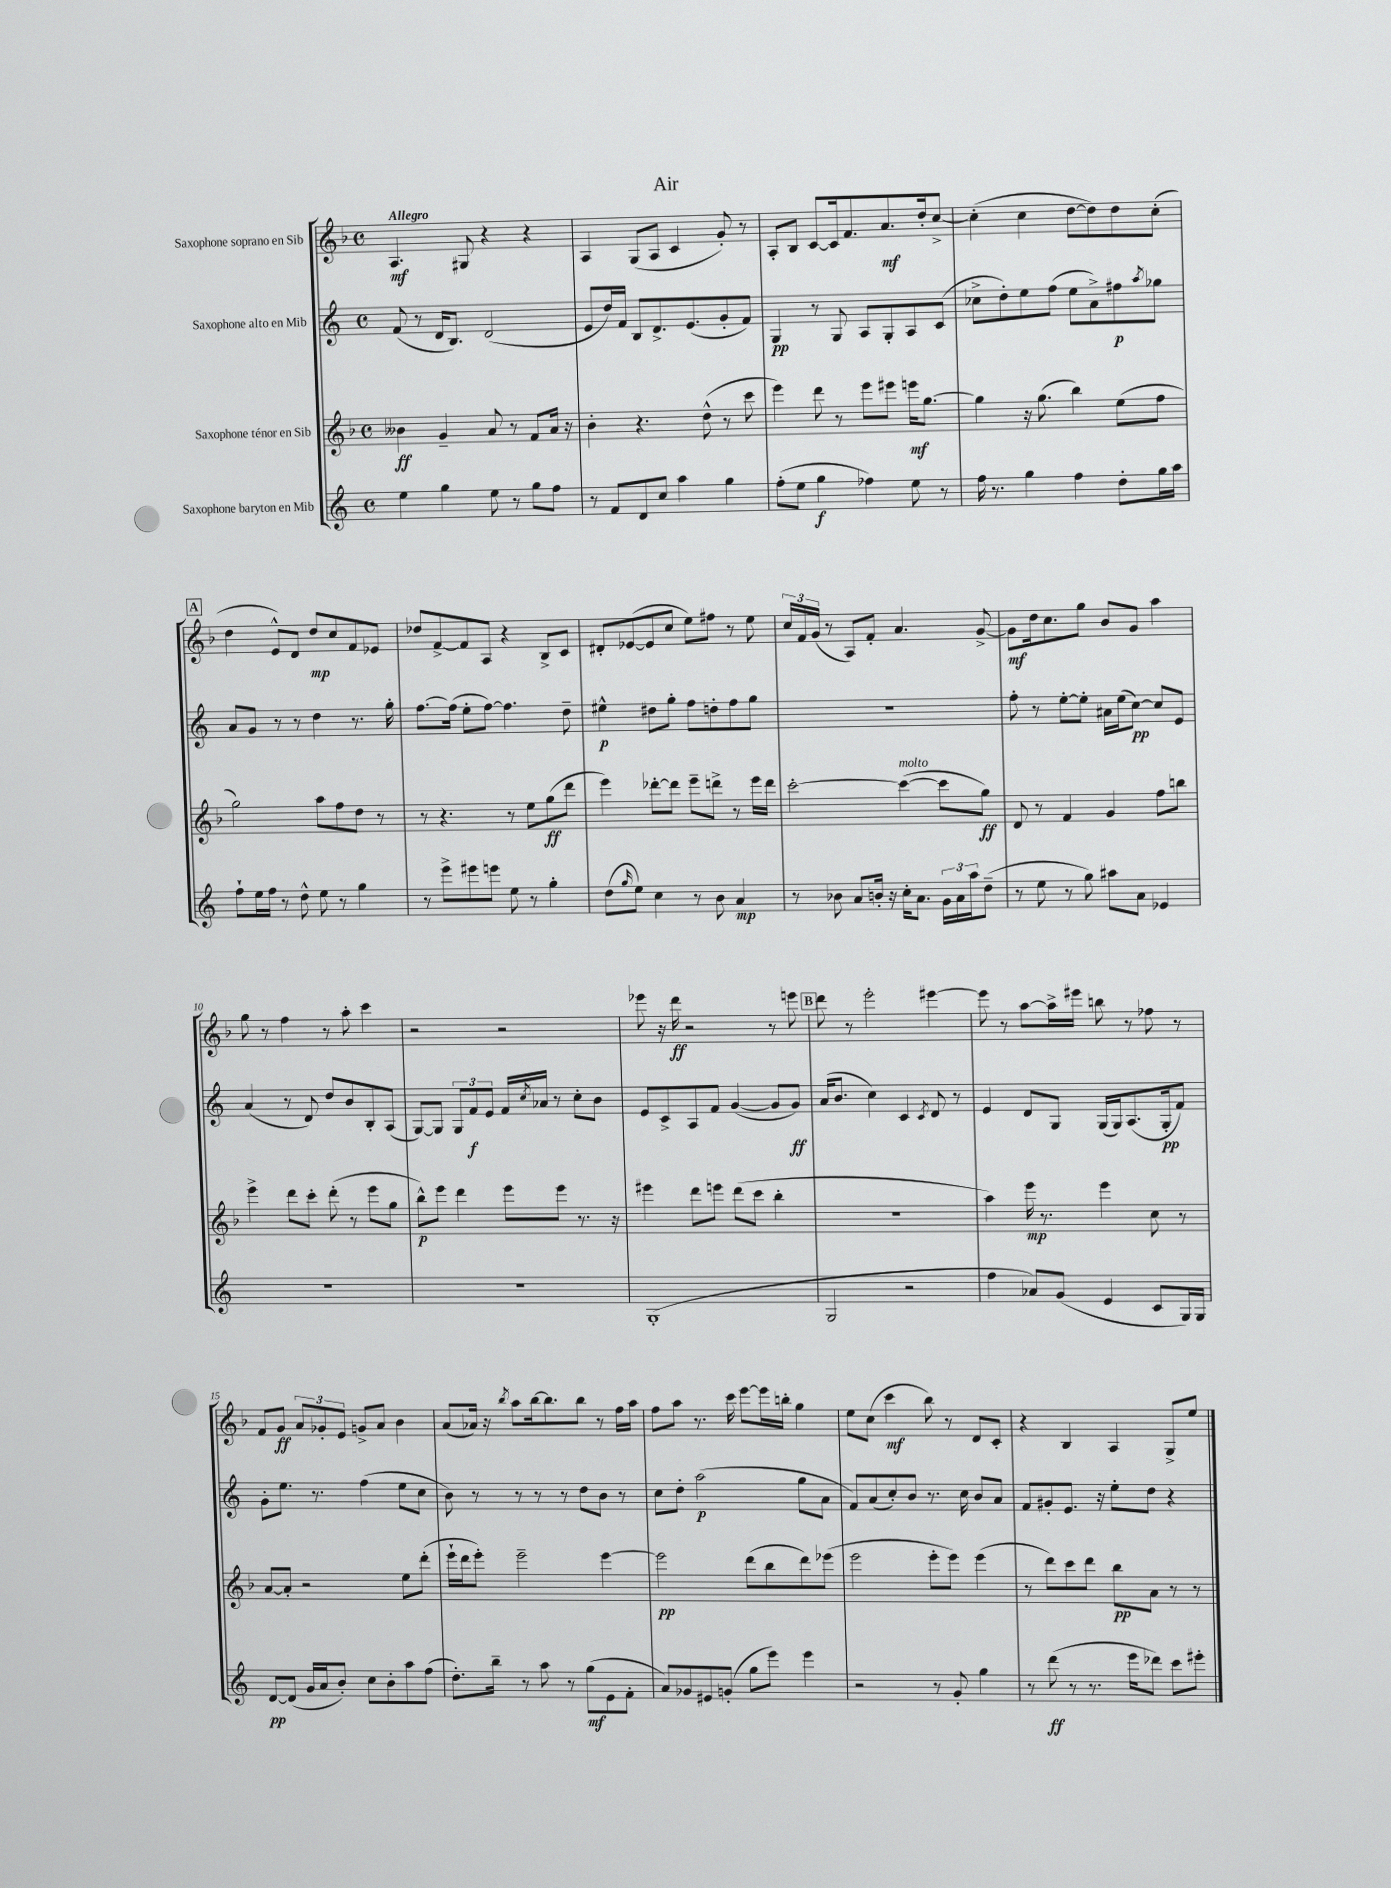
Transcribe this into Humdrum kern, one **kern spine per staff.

**kern	**kern	**kern	**kern
*staff4	*staff3	*staff2	*staff1
*clefG2	*clefG2	*clefG2	*clefG2
*k[]	*k[b-]	*k[]	*k[b-]
*M4/4	*M4/4	*M4/4	*M4/4
*met(c)	*met(c)	*met(c)	*met(c)
4ee	4b--	(8f	4.A
.	.	8r	.
4gg	4g~	16d	.
.	.	8.B)	.
.	.	.	8G#
8ee	8a	(2d	4r
8r	8r	.	.
8gg	8f	.	4r
8ff	16a	.	.
.	16r	.	.
=	=	=	=
8r	4b-'	8e	4A
8f	.	16dd)	.
.	.	16f	.
8d	4.r	8B	(8G
8cc	.	8.d^	8A
4aa	.	.	4c
.	.	(8.e	.
.	(8dd^^	.	.
4gg	8r	8g'	8g')
.	8ccc	8f)	8r
=	=	=	=
(8ff'	4eee)	4G	8A'
8ee	.	.	8B-
4gg	8ddd	8r	[8c
.	8r	8G	16c]
.	.	.	8.f
4ff-)	8eee	8A	.
.	8eee#	8G'	8.a
8ee	16eee	8A	.
.	[8.gg	.	16dd'
8r	.	(8c	[8cc^
=	=	=	=
16ff	4gg]	8cc-^	(4cc']
8.r	.	.	.
.	.	8dd')	.
4gg	16r	8ee	4cc
.	(8.gg	.	.
.	.	(8ff	.
4ff	4bb-)	8ee	[8dd
.	.	8a^)	8dd])
8dd'	(8ee	8ff#	8dd
.	.	8qaa	.
16gg	8ff	8gg-	(8cc'
16aa	.	.	.
=	=	=	=
8ff`	2gg)	8a	4dd
16ee	.	8g	.
16ff	.	.	.
8r	.	8r	8e^^)
8dd^^	.	8r	8d
8ee	8aa	4dd	8dd
8r	8ff	.	8cc
4gg	8dd	8.r	8f
.	8r	.	8e-
.	.	16gg'	.
=	=	=	=
8r	8r	[8.ff	8dd-
8eee^	4.r	.	[8f^
.	.	(16ff]	.
8eee#	.	8ee'	8f]
8eee	.	[8ff)	8A
8ee	8r	4.ff]	4r
8r	8ee	.	.
4gg'	(8gg	.	8B-^
.	8ddd	8dd~	8c
=	=	=	=
(8dd	4eee)	4ee#^^	8d#'
16qqgg	.	.	.
8ee)	.	.	([8e-
4cc	[8ddd-'	8dd#	8e-]
.	8ddd-]	8gg'	8cc
8r	8eee~	8ff	8ee)
8b	8ddd^	8dd'	8ff#
4a	8r	8ff	8r
.	16eee	8gg	8ee
.	16ddd	.	.
=	=	=	=
8r	[2ccc'	1r	24cc
.	.	.	24f
.	.	.	(24g
8b-	.	.	8r
8a	.	.	8A)
16b'	.	.	8f'
16r	.	.	.
16cc'	(4ccc_	.	4.a
8.a	.	.	.
24g	8ccc]	.	.
24a	.	.	.
24aa	.	.	.
(8dd~	8gg)	.	[8g^
=	=	=	=
8r	8d	8ff'	8g]
8ee	8r	8r	16dd
.	.	.	8.cc
8r	4f	[8ee'	.
8gg)	.	8ee']	8gg
8aa#	4g	16a#	8b-
.	.	(16ee	.
8a	.	[8cc)	8g
4e-	8ff	8cc]	4aa
.	8bb	8e	.
=	=	=	=
1r	4eee^	(4a	8gg
.	.	.	8r
.	8ddd	8r	4ff
.	8ccc'	8d)	.
.	(8ddd'	8dd	8r
.	8r	8b	8aa'
.	8eee	8B'	4ccc
.	8gg	(8A	.
=	=	=	=
1r	8bb-^^)	[8G)	2r
.	8eee	8G]	.
.	4ddd	12G	.
.	.	12f	.
.	.	12e	.
.	8eee	16f	2r
.	.	8qcc	.
.	.	16a-	.
.	8eee	8r	.
.	8.r	8cc'	.
.	.	8b	.
.	16r	.	.
=	=	=	=
(1G'	4eee#	8e	8eee-
.	.	8c^	16r
.	.	.	16ddd
.	8ddd	8A	2r
.	8eee	8f	.
.	(8ddd	([4g	.
.	8ccc	.	.
.	4bb-'	8g]	8r
.	.	8g)	8eee
=	=	=	=
2G	1r	(16a	8ddd
.	.	8.b	.
.	.	.	8r
.	.	4cc)	2eee'
2r	.	4c	.
.	.	8qc	.
.	.	8d	[4eee#
.	.	8r	.
=	=	=	=
4ff	4aa)	4e	8eee#]
.	.	.	8r
8a-)	16eee	8d	[8aa
.	8.r	.	.
(8g	.	8G	16aa^]
.	.	.	16eee#
4e	4eee	(16G	8bb
.	.	16G)	.
.	.	(8.A	8r
8c	8cc	.	8ff-
.	.	16G'	.
16G)	8r	8f)	8r
16G	.	.	.
=	=	=	=
[8d	[8a	8g'	8f
(8d]	8a']	8.ee	8g
16g	2r	.	12a
16a	.	8.r	.
.	.	.	12g-'
8b')	.	.	.
.	.	.	12e
8cc	.	(4ff	8g^
8b'	.	.	8a
8aa	8ee	8ee	4b-
(8ff	(8ddd'	8cc	.
=	=	=	=
8.dd')	16eee`	8b)	(8a
.	16ddd	.	.
.	8eee')	8r	16a-)
16bb~	.	.	16r
.	.	.	8qbb-
8r	2eee~	8r	8aa
8aa	.	8r	[16bb-
.	.	.	8.bb-]
8r	.	8r	.
(8gg	.	8dd	8bb-
8e	[4eee	8b	8r
8f'	.	8r	16ff
.	.	.	16aa
=	=	=	=
8a)	2eee]	8cc	8ff
8g-	.	8dd'	8aa
8e#	.	(2aa	8.r
(8g'	.	.	.
.	.	.	16ccc
8gg	(8ddd	.	[8eee
8eee)	8bb-	.	16eee]
.	.	.	16bb'
4eee	8ddd)	8gg	4gg
.	(8eee-	8a	.
=	=	=	=
2r	2eee	8f)	8ee
.	.	(8a	(8cc
.	.	8cc')	4ccc
.	.	8b	.
8r	8eee'	8.r	8bb-)
8g'	8eee)	.	8r
.	.	16cc	.
4gg	(4eee	8b	8d
.	.	8a	8c'
=	=	=	=
8r	8r	8f	4r
(8ddd	8ddd)	8g#'	.
8r	8ccc	8.e	4B-
8.r	8ddd	.	.
.	.	16r	.
.	8bb-	8ee'	4A
16eee	.	.	.
8ddd-)	8a	8dd	.
8ccc	8r	4r	8G^
8eee#'	8r	.	8ee
==	==	==	==
*-	*-	*-	*-
